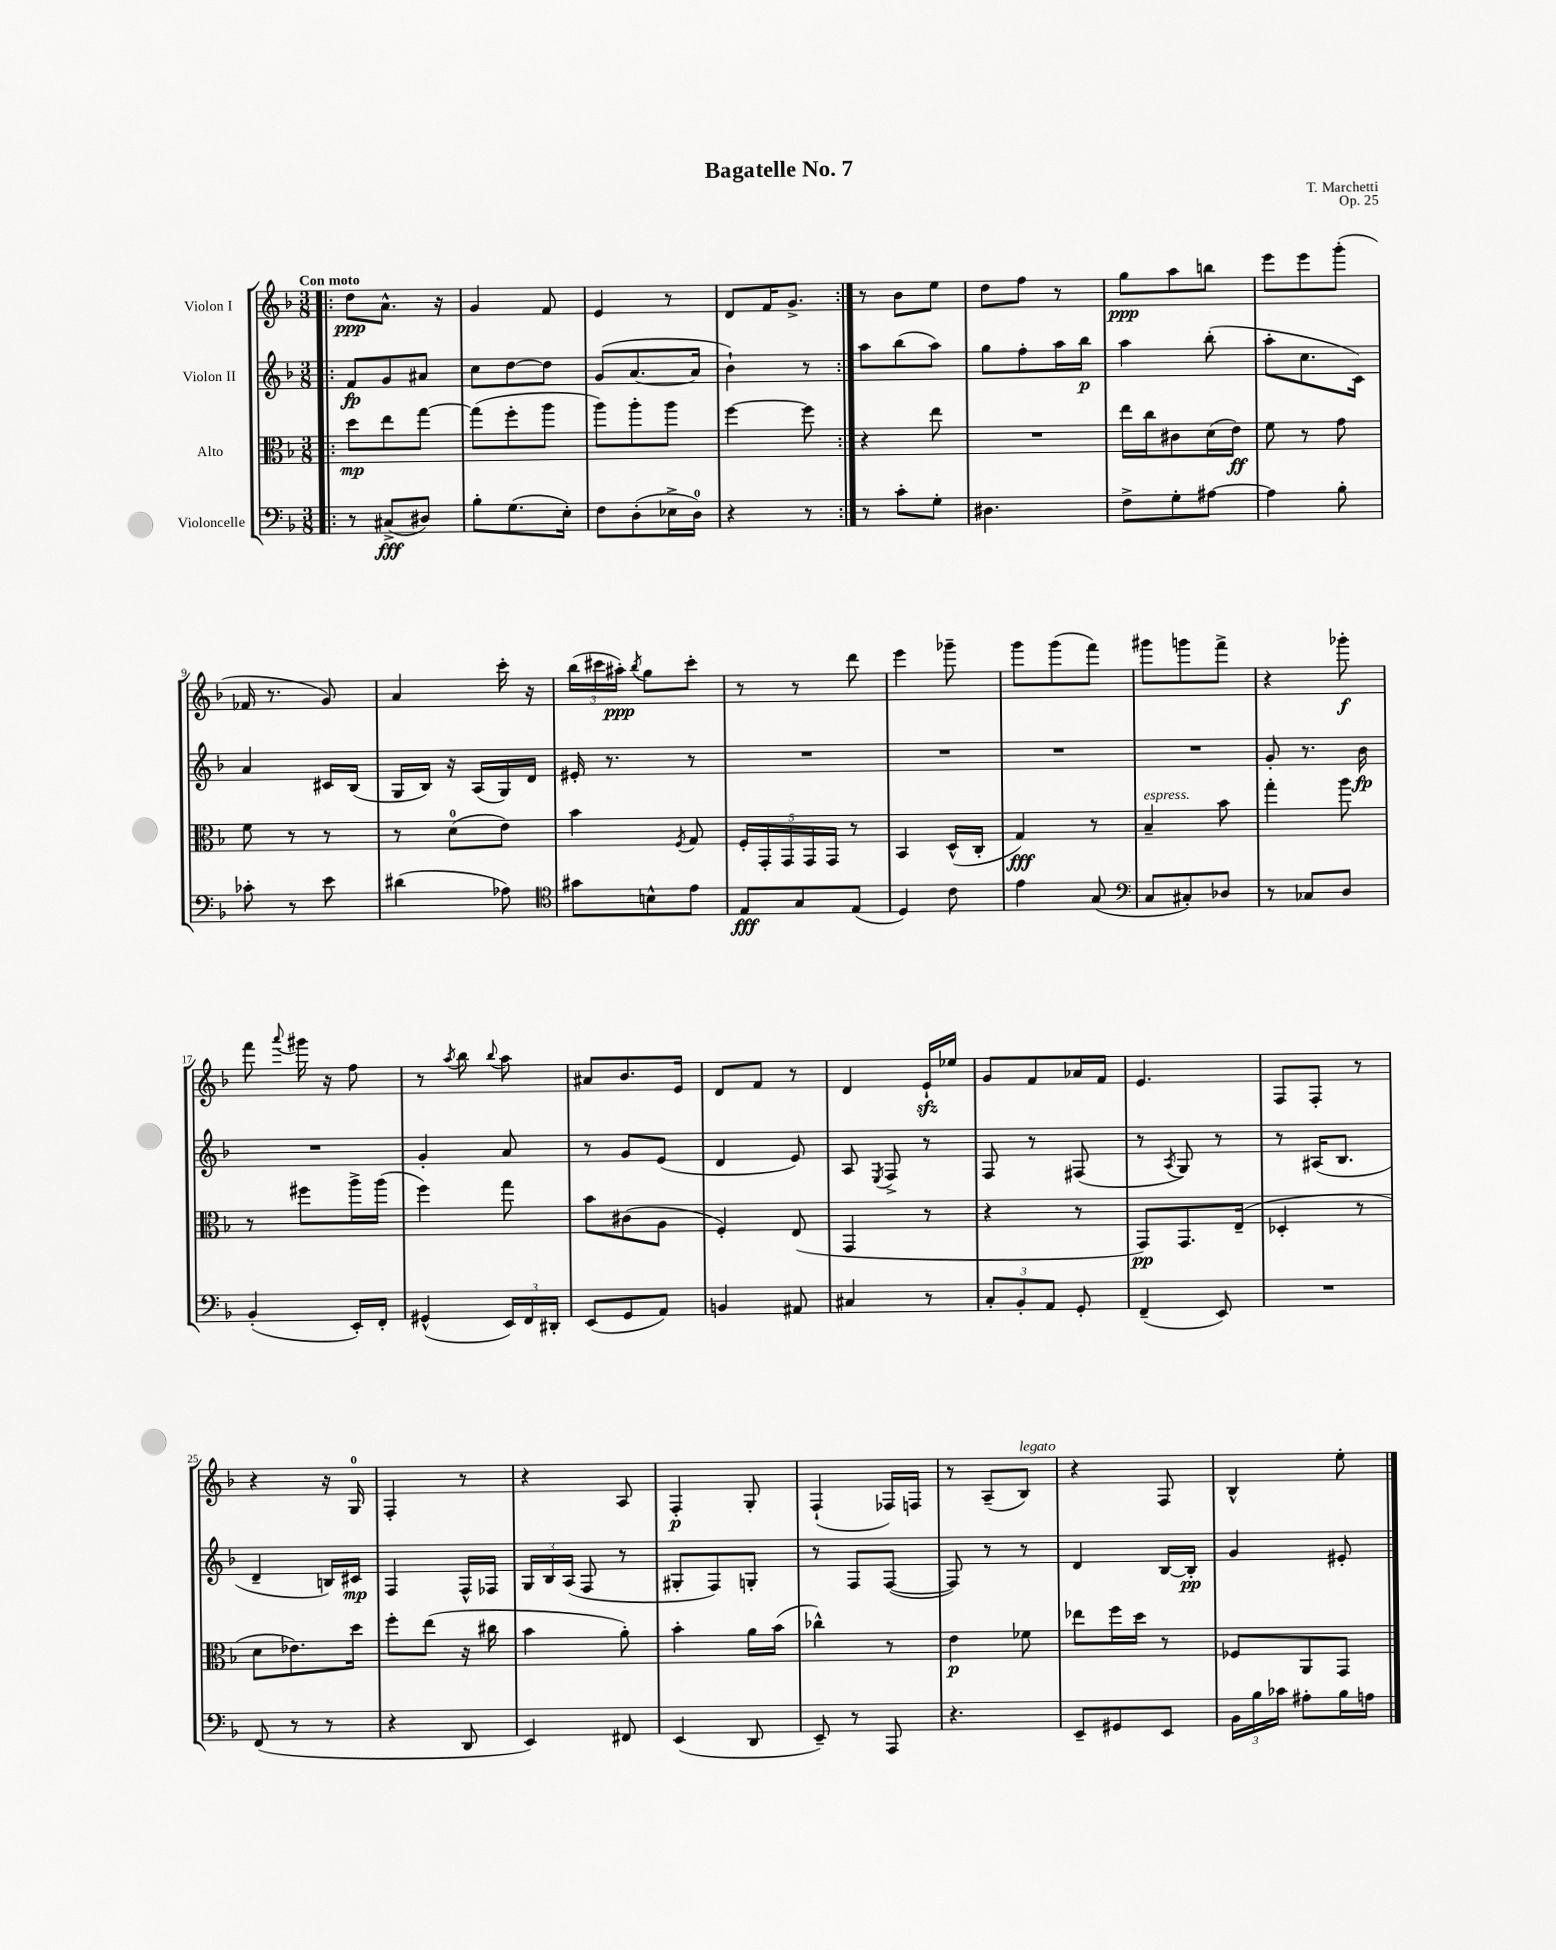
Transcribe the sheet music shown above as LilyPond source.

\header { title = "Bagatelle No. 7" composer = "T. Marchetti" opus = "Op. 25" }
<<
\new StaffGroup <<
\new Staff = "s0" \with { instrumentName = "Violon I" } {
    \clef treble \key f \major \numericTimeSignature \time 3/8 \tempo "Con moto"
    \autoBeamOff \repeat volta 2 { \bar ".|:" d''8[\ppp a'8.]-^ r16 |
    g'4 f'8 |
    e'4 r8 |
    d'8[ f'16 g'8.]-> | }
    r8 bes'8[ e''8] |
    d''8[ f''8] r8 |
    g''8[\ppp a''8 b''8] |
    e'''8[ e'''8 g'''8]-.( |
    fes'16 r8. g'8) |
    a'4 c'''16-. r16 |
    \tuplet 3/2 { bes''16[( cis'''16 ais''16]-.\ppp) } \acciaccatura { bes''8 } g''8[ cis'''8]-. |
    r8 r8 d'''8 |
    e'''4 ges'''8-- |
    g'''8[ g'''8( f'''8]) |
    gis'''8[ g'''8 f'''8]-> |
    r4 ges'''8-.\f |
    f'''8 \appoggiatura { a'''8 } gis'''16 r16 f''8 |
    r8 \acciaccatura { a''8 } bes''8 \appoggiatura { bes''8 } a''8 |
    ais'8[ bes'8. e'16] |
    d'8[ f'8] r8 |
    d'4 e'16[-!\sfz ees''16] |
    g'8[ f'8 aes'16 f'16] |
    e'4. |
    f8[ f8]-. r8 |
    r4 r16 g16-0 |
    f4-. r8 |
    r4 a8 |
    f4-.\p g8-. |
    f4-!( fes16[) f16] |
    r8 a8[--( bes8]^\markup { \italic "legato" }) |
    r4 f8 |
    bes4-^ e''8-. \bar "|." |
}
\new Staff = "s1" \with { instrumentName = "Violon II" } {
    \clef treble \key f \major \numericTimeSignature \time 3/8
    \autoBeamOff \repeat volta 2 { \bar ".|:" f'8[\fp g'8 ais'8] |
    c''8[ d''8~ d''8] |
    g'8[( a'8.~ a'16] |
    bes'4-!) r8 | }
    a''8[ bes''8( a''8]) |
    g''8[ f''8-. a''16 bes''16]\p |
    a''4 bes''8-.( |
    a''8[-. c''8. c'16]) |
    a'4 cis'16[ bes16]( |
    g16[ bes16]) r16 a16[( g16) d'16] |
    eis'16-. r8. r8 |
    R4. |
    R4. |
    R4. |
    R4. |
    g'8-. r8. bes'16\fp |
    R4. |
    g'4-. a'8 |
    r8 g'8[ e'8]( |
    d'4 e'8) |
    a8 \acciaccatura { e8 } f8-> r8 |
    f8 r8 fis8( |
    r8 \acciaccatura { a8 } g8) r8 |
    r8 ais16[( bes8.] |
    d'4-- b16[) cis'16]\mp |
    f4 f16[-^ fes16] |
    \tuplet 3/2 { g16[ bes16 a16]( } f8 r8 |
    gis8[-. f8) g8]-. |
    r8 f8[ f8]~( |
    f8) r8 r8 |
    d'4 bes16[~ bes16]-.\pp |
    g'4 eis'8-. \bar "|." |
}
\new Staff = "s2" \with { instrumentName = "Alto" } {
    \clef alto \key f \major \numericTimeSignature \time 3/8
    \autoBeamOff \repeat volta 2 { \bar ".|:" d''8[\mp e''8 g''8]~ |
    g''8[( f''8-. a''8] |
    a''8[) a''8-. a''8] |
    f''4~ f''8 | }
    r4 e''8 |
    R4. |
    e''16[ c''16 cis'8 d'16( e'16]\ff) |
    f'8 r8 g'8 |
    f'8 r8 r8 |
    r8 d'8[-0( e'8]) |
    bes'4 \acciaccatura { f8 } g8 |
    \tuplet 5/4 { f16[-. g,16-. g,16 g,16 g,16] } r8 |
    bes,4 d16[-^( c16]-. |
    g4\fff) r8 |
    bes4--^\markup { \italic "espress." } bes'8 |
    g''4-. a''8 |
    r8 fis''8[ a''16-> a''16]( |
    f''4) g''8 |
    bes'8[ cis'8( a8] |
    f4-.) e8( |
    g,4 r8 |
    r4 r8 |
    g,8[\pp) g,8. e16]--( |
    des4-. r8 |
    d'8[ ees'8.) d''16] |
    f''8[-. e''8]( r16 cis''16 |
    bes'4 a'8-.) |
    bes'4-. a'16[ bes'16]( |
    ces''4-^) r8 |
    e'4\p fes'8 |
    ees''8[ f''16 d''16] r8 |
    fes8[ a,8 g,8] \bar "|." |
}
\new Staff = "s3" \with { instrumentName = "Violoncelle" } {
    \clef bass \key f \major \numericTimeSignature \time 3/8
    \autoBeamOff \repeat volta 2 { \bar ".|:" r8 cis8[->\fff( dis8]) |
    bes8[-. g8.( e16]-.) |
    f8[ d8-.( ees16-> d16]-0) |
    r4 r8 | }
    r8 c'8[-. g8]-. |
    dis4. |
    f8[-> g8-. ais8]~ |
    ais4 bes8-. |
    ces'8-. r8 e'8 |
    dis'4( aes8) |
    \clef tenor gis'8[ b8-^ e'8] |
    e8[\fff g8 e8]( |
    d4) c'8 |
    e'4 g8( |
    \clef bass c8[ cis8-.) des8] |
    r8 ces8[ d8] |
    bes,4-.( e,16[-.) f,16]-. |
    gis,4-^( \tuplet 3/2 { e,16[) f,16 dis,16]-. } |
    e,8[( g,8 a,8]) |
    b,4 ais,8 |
    cis4 r8 |
    \tuplet 3/2 { c8[-. bes,8-. a,8] } g,8-. |
    f,4--( e,8) |
    R4. |
    f,8( r8 r8 |
    r4 d,8 |
    e,4) fis,8 |
    e,4( d,8 |
    e,8--) r8 a,,8 |
    r4. |
    e,8[-- gis,8 e,8] |
    \tuplet 3/2 { bes,16[ bes16 ces'16] } ais8[-. bes16 a16] \bar "|." |
}
>>
>>
